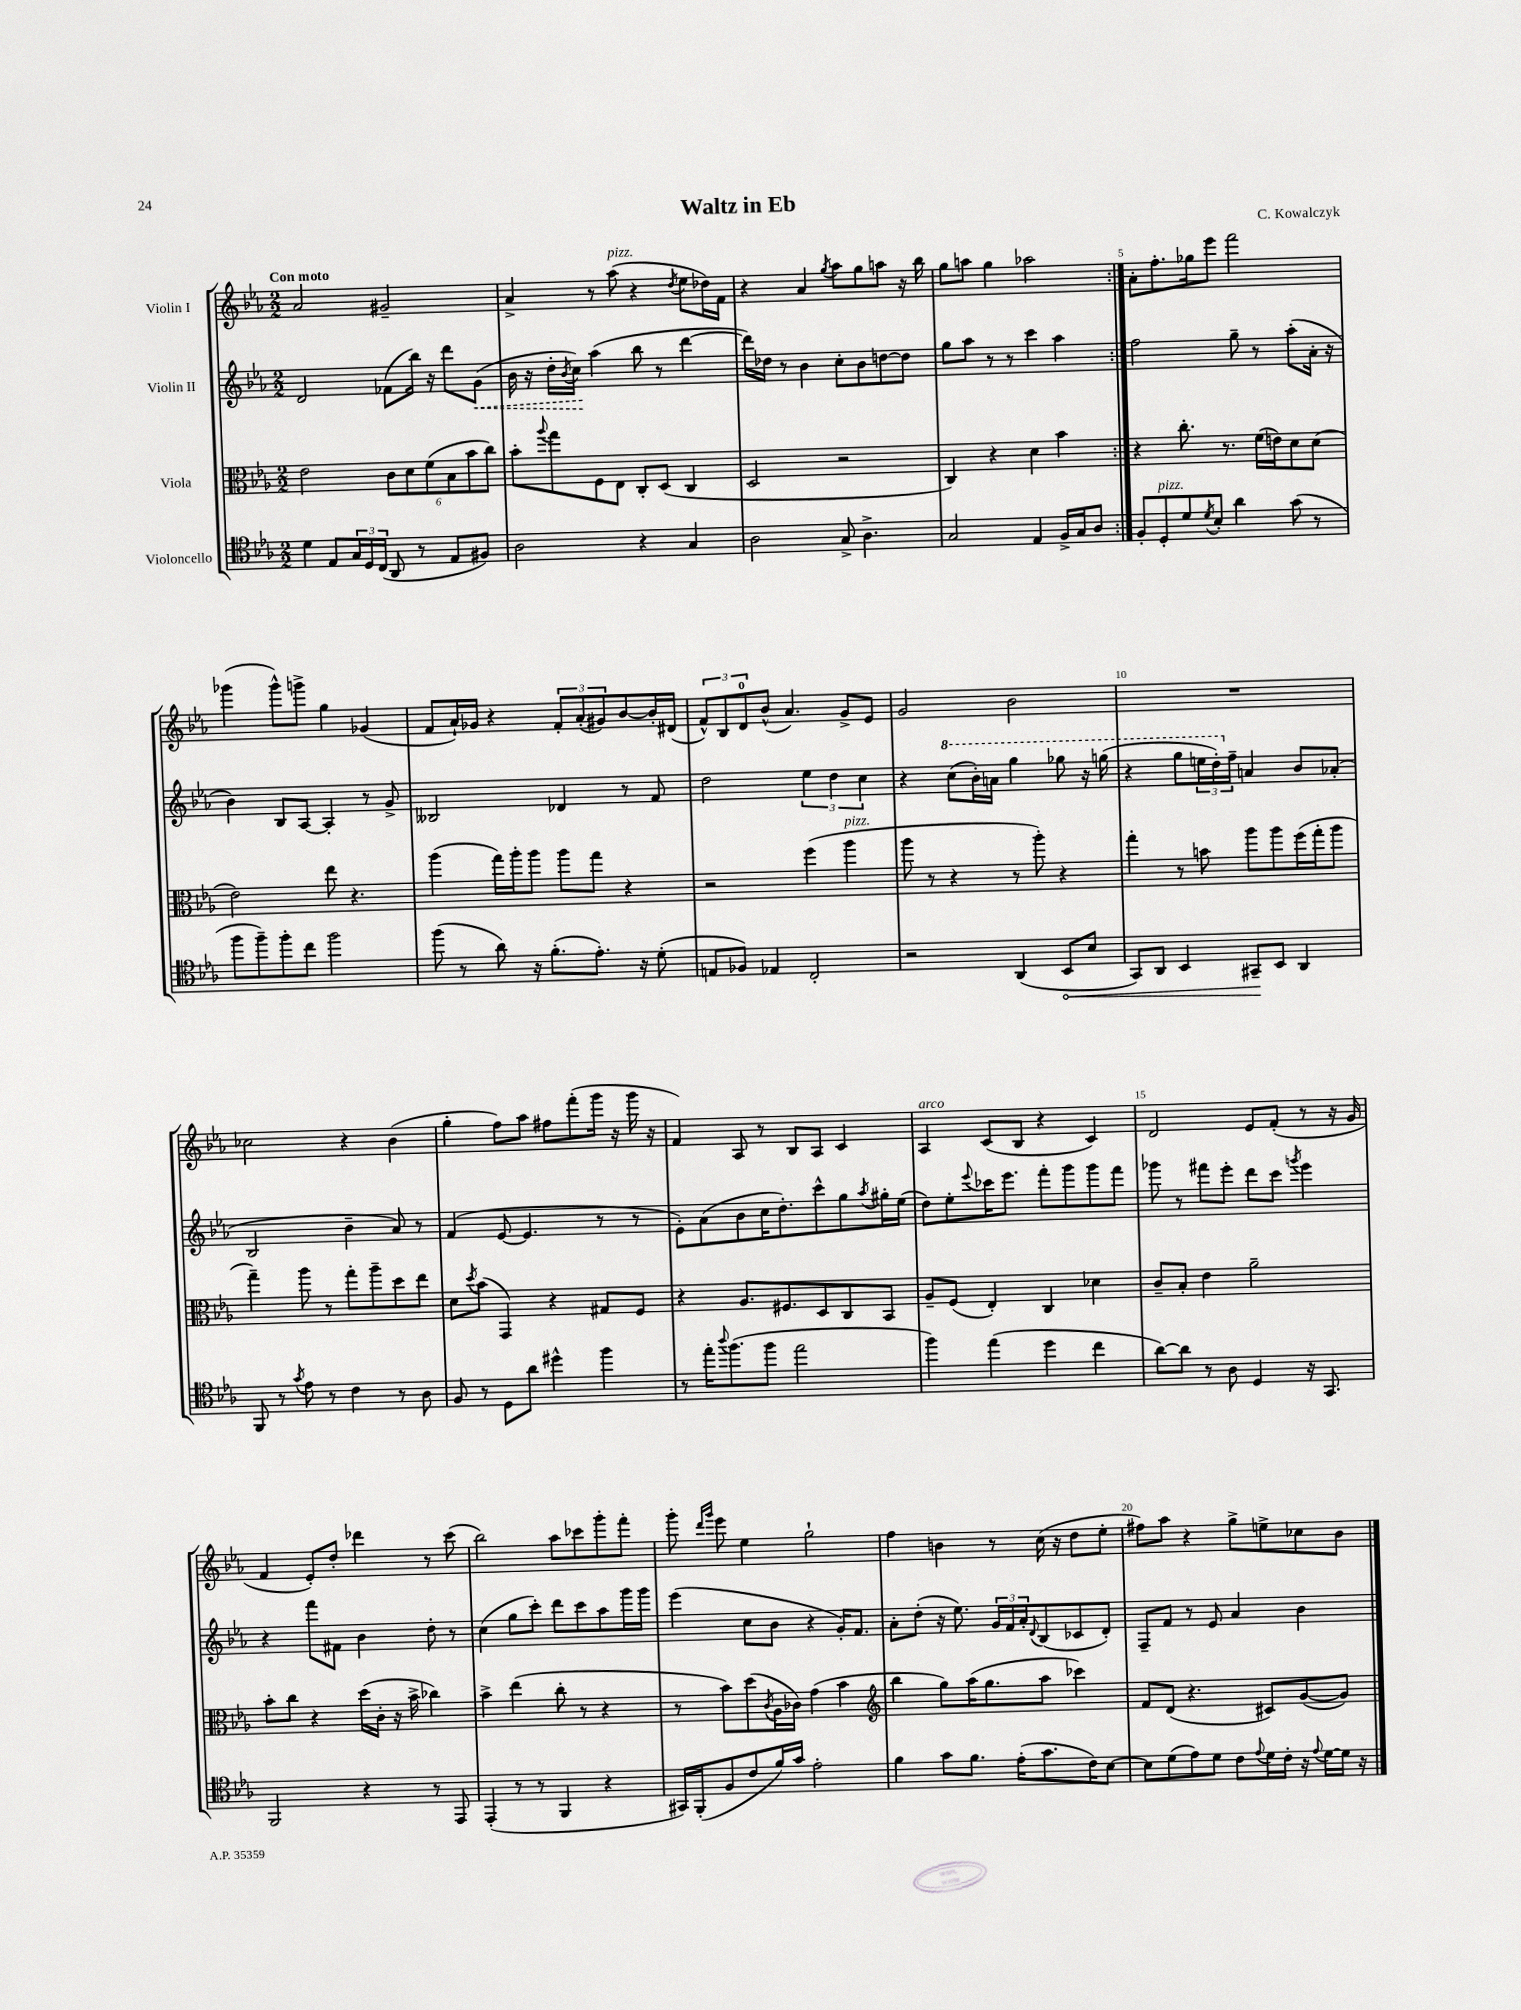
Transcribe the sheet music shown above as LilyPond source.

\header { title = "Waltz in Eb" composer = "C. Kowalczyk" }
<<
\new StaffGroup <<
\new Staff = "s0" \with { instrumentName = "Violin I" } {
    \clef treble \key ees \major \numericTimeSignature \time 2/2 \tempo "Con moto"
    \repeat volta 2 { aes'2 gis'2-- |
    aes'4-> r8 aes''8^\markup { \italic "pizz." }( r4 \acciaccatura { d''8 } ees''8 des''16) f'16 |
    r4 aes'4 \acciaccatura { g''8 } aes''8 g''8 a''8 r16 bes''16 |
    g''8 a''8 g''4 aes''2 | }
    aes'8-. f''8.-. ges''16 ees'''8 f'''2 |
    ges'''4( ges'''8-^) g'''8-> g''4 ges'4( |
    f'8 aes'16-!) ges'16 r4 \tuplet 3/2 { f'8-. aes'8-.( gis'8) } bes'8~ bes'16-. dis'16( |
    \tuplet 3/2 { f'8-^) bes8 d'8-0 } bes'8-^( aes'4.) g'8-> ees'8 |
    g'2 bes'2 |
    R1 |
    ces''2 r4 bes'4( |
    g''4-. f''8) aes''8 fis''8 f'''8-.( g'''16 r16 g'''16 r16 |
    f'4) aes8 r8 bes8 aes8 c'4 |
    aes4^\markup { \italic "arco" } c'8( bes8 r4 c'4) |
    d'2 ees'8 f'8-.( r8 r16 g'16 |
    f'4 ees'8-.) d''8-. des'''4 r8 c'''8( |
    bes''2) aes''8 ces'''8 g'''8-. f'''8-. |
    g'''8-. \grace { d'''16 g'''16 } ees'''8 ees''4 g''2-! |
    f''4 b'4 r8 c''16( r16 d''8 ees''8-. |
    fis''8) aes''8 r4 g''8-> e''8-> ces''8 bes'8 \bar "|." |
}
\new Staff = "s1" \with { instrumentName = "Violin II" } {
    \clef treble \key ees \major \numericTimeSignature \time 2/2
    \repeat volta 2 { d'2 fes'8( bes''16) r16 d'''8 \once \override Hairpin.style = #'dashed-line g'8\<( |
    bes'16 r16 d''16-. \acciaccatura { bes'8 } c''16\!) aes''4( bes''8 r8 d'''4~ |
    d'''16) des''16 r8 bes'4 c''8-. bes'8 d''8~ d''8 |
    g''8 aes''8 r8 r8 c'''4 aes''4 | }
    f''2 g''8-- r8 aes''8-.( aes'16-. r16 |
    bes'4) bes8 aes8~ aes4-. r8 g'8-> |
    beses2 des'4 r8 f'8 |
    d''2 \tuplet 3/2 { ees''4 d''4 c''4 } |
    r4 \ottava #1 c'''8( bes''16-.) a''16 g'''4 ges'''8 r16 g'''16( |
    r4 g'''8 \tuplet 3/2 { e'''16 d'''16-.) \ottava #0 f''16-- } a'4 bes'8 aes'8-.( |
    bes2 bes'4-- aes'8) r8 |
    f'4( ees'8~ ees'4. r8 r8 |
    ees'8-.) aes'8( bes'8 c''16 d''8.-.) c'''8-^ g''8 \acciaccatura { aes''8 } gis''16-. ees''16( |
    d''8) ees''8-. \appoggiatura { ees'''8 } ces'''16 ees'''8. f'''8-. g'''8 g'''8 f'''8 |
    ges'''8 r8 fis'''8 ees'''8-. d'''8 c'''8 \acciaccatura { g'''8 } ees'''4 |
    r4 f'''8 fis'8 bes'4 d''8-. r8 |
    c''4( g''8 c'''8-.) d'''8 c'''8 aes''8 g'''16 g'''16 |
    ees'''4( c''8 bes'8 r4 g'16-.) f'8. |
    aes'8-. d''8-.( r16 ees''8.) \tuplet 3/2 { g'16 f'16 aes'16-. } \appoggiatura { d'8 } bes8( ces'8 d'8-.) |
    f8-- f'8 r8 ees'8 aes'4 bes'4 \bar "|." |
}
\new Staff = "s2" \with { instrumentName = "Viola" } {
    \clef alto \key ees \major \numericTimeSignature \time 2/2
    \repeat volta 2 { ees'2 \tuplet 6/4 { c'8 d'8 f'8( bes8 bes'8 c''8) } |
    bes'8-. \appoggiatura { aes''8 } g''8 f8 ees8 c8-. d8( c4 |
    d2 r2 |
    c4) r4 d'4 bes'4 | }
    r4 c''8.-. r8. f'16( e'16) d'8 d'8( |
    ees'2) ees''8 r4. |
    aes''4( g''16) aes''16-. aes''8 aes''8 g''8 r4 |
    r2 f''4( aes''4^\markup { \italic "pizz." } |
    aes''8 r8 r4 r8 aes''8-.) r4 |
    g''4-. r8 b'8 aes''8 aes''8 f''16( g''16-. aes''8 |
    g''4--) aes''8 r8 g''8-. aes''8-- d''8 ees''8 |
    d'8 \acciaccatura { d''8 } bes'8( g,4) r4 gis8 f8 |
    r4 aes8. fis8. d8 c8 bes,8 |
    aes8-- f8( ees4-.) c4 des'4 |
    c'8-- bes8-. ees'4 aes'2-- |
    bes'8-. c''8 r4 d''16( c'16-. r16 bes'16-> ces''4) |
    bes'4-> ees''4( c''8-. r8 r4 |
    r8 bes'8) d''8( \acciaccatura { c'8 } aes16 ces'16) g'4( bes'4 |
    \clef treble bes''4 g''8) aes''16( g''8. aes''8 ces'''4) |
    f'8 d'8( r4. cis'8) g'8~( g'8) \bar "|." |
}
\new Staff = "s3" \with { instrumentName = "Violoncello" } {
    \clef tenor \key ees \major \numericTimeSignature \time 2/2
    \repeat volta 2 { d'4 ees8 \tuplet 3/2 { g16 d16 c16( } aes,8 r8 ees8 fis8) |
    aes2 r4 g4 |
    aes2 g8-> aes4.-> |
    g2 ees4 f16-> g16 aes8 | }
    f8-. d8-.^\markup { \italic "pizz." } d'8 \acciaccatura { d'8 } bes8-. aes'4 g'8( r8 |
    f''8 f''8--) f''8-. c''8 f''2 |
    f''8( r8 aes'8) r16 f'8.-.( ees'8.-.) r16 d'8-.( |
    e8 fes8) ees4 c2-. |
    r2 aes,4( \once \override Hairpin.circled-tip = ##t bes,8\< bes8 |
    g,8) aes,8 bes,4 gis,8--\! bes,8 aes,4 |
    f,8 r8 \acciaccatura { g'8 } ees'8 r8 c'4 r8 aes8 |
    f8 r8 d8 aes'8 dis''4-^ f''4 |
    r8 ees''16-. \appoggiatura { aes''8 } f''8.( f''8 ees''2 |
    f''4) ees''4( d''4 c''4 |
    aes'8~) aes'8 r8 aes8 d4 r16 g,8. |
    f,2 r4 r8 ees,8 |
    ees,4-.( r8 r8 f,4 r4 |
    gis,16) f,16-.( f8 c'8 f'16) g'16 ees'2-. |
    f'4 g'8 f'8. ees'16-.( g'8. c'16) bes8~ |
    bes8 d'8( ees'8) d'8 c'8 \appoggiatura { ees'8 } d'16 c'16-. r16 \appoggiatura { ees'8 } d'16~ d'16 r16 \bar "|." |
}
>>
>>
\layout { \context { \Score \override BarNumber.break-visibility = ##(#f #t #t) barNumberVisibility = #(every-nth-bar-number-visible 5) } }
